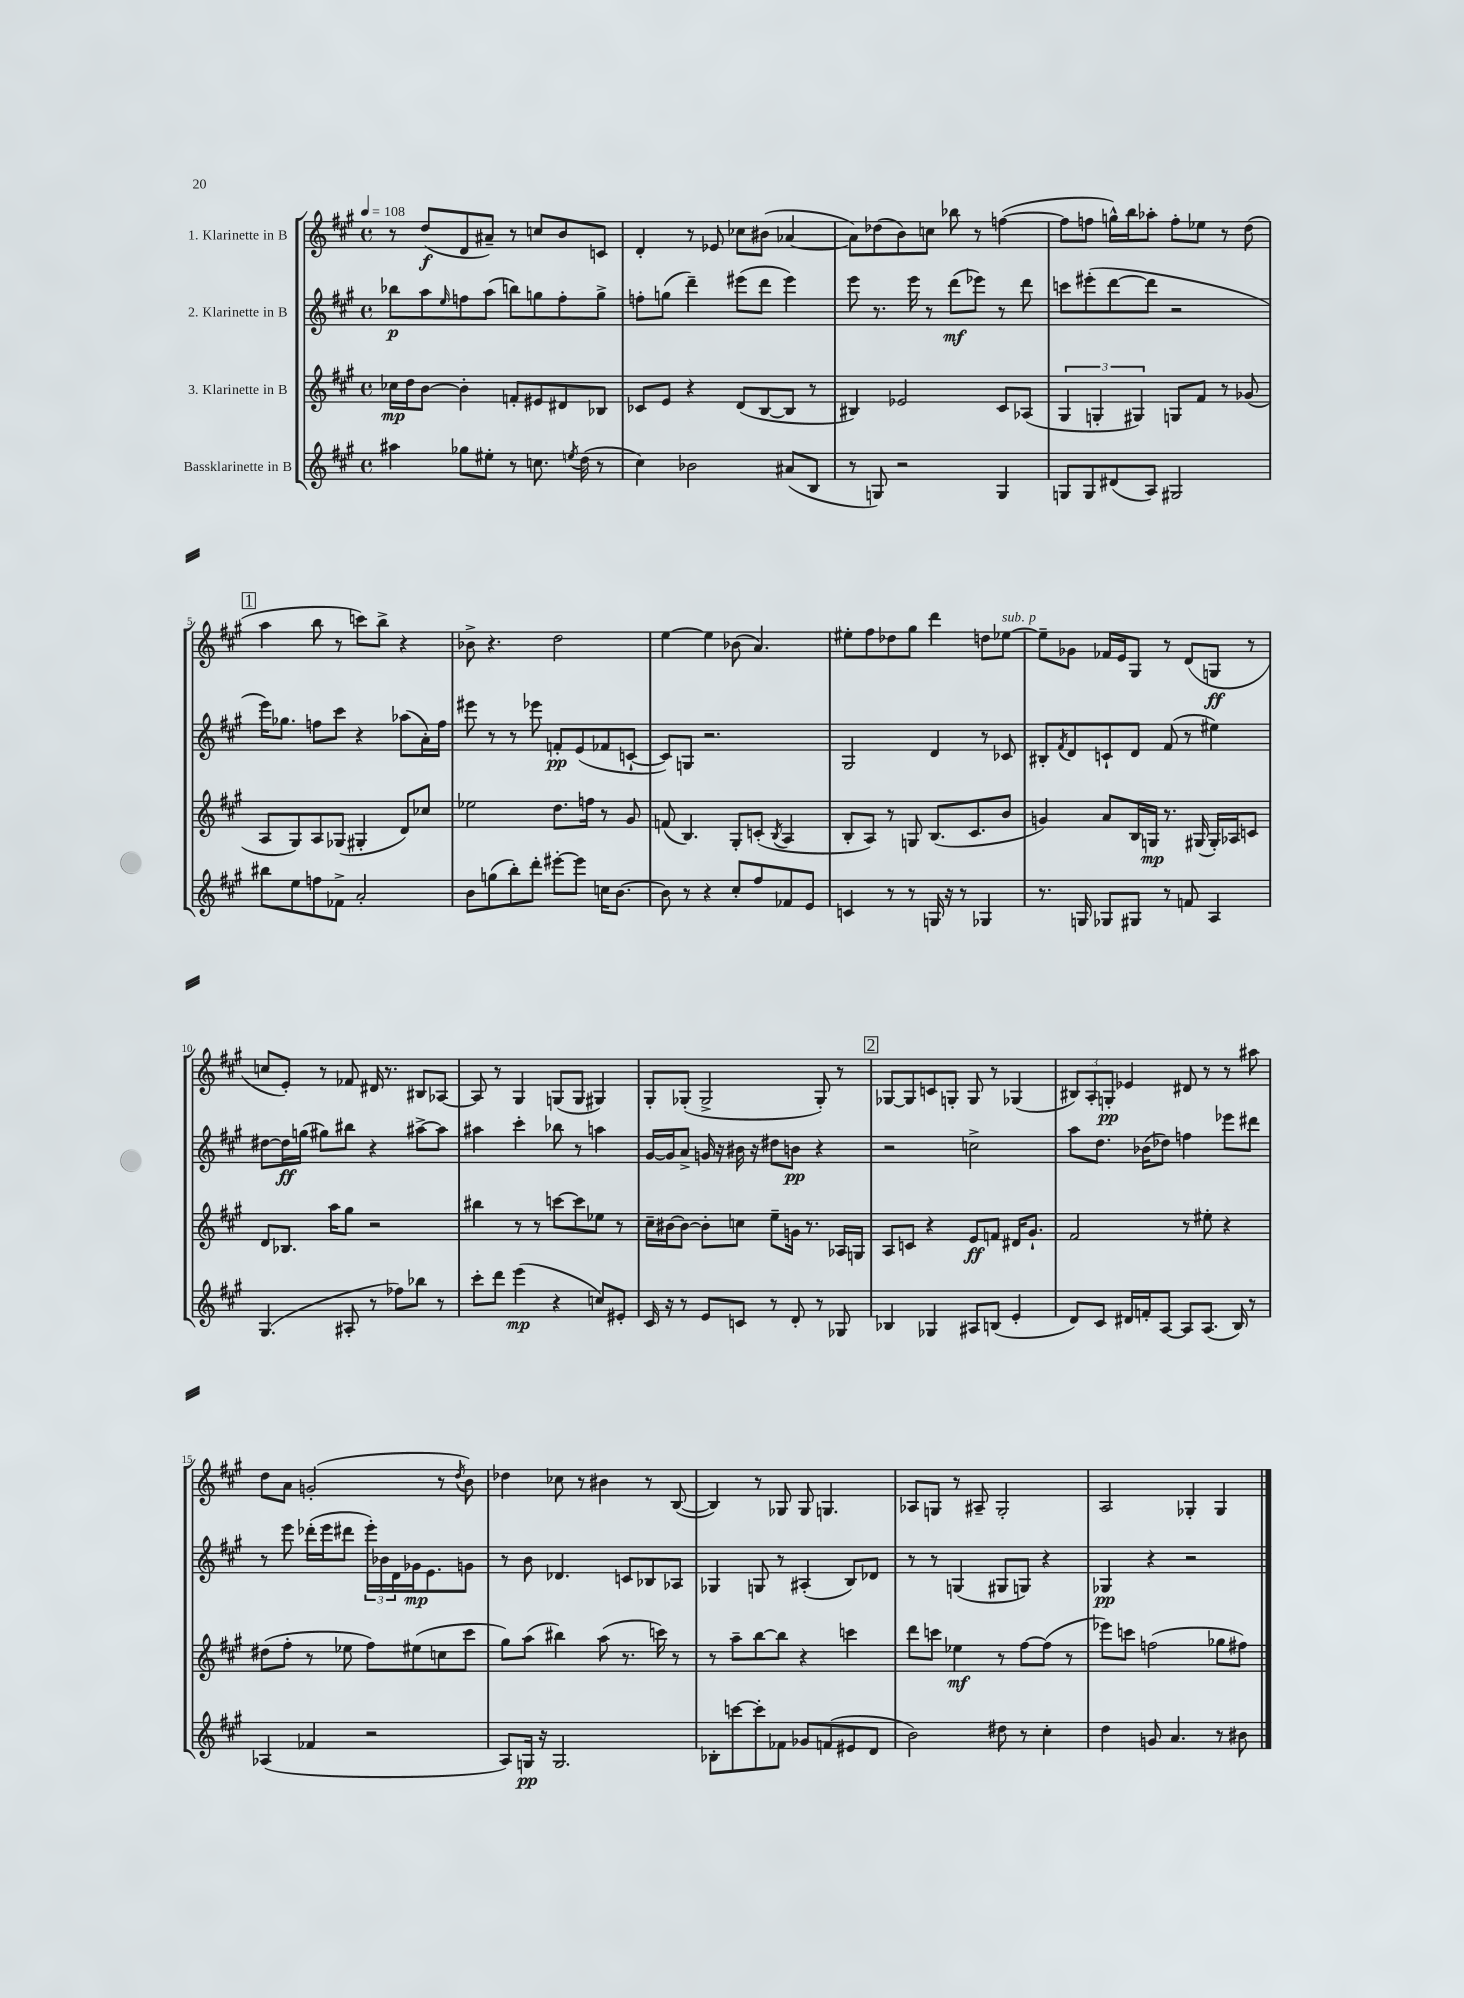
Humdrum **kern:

**kern	**kern	**kern	**kern
*staff4	*staff3	*staff2	*staff1
*clefG2	*clefG2	*clefG2	*clefG2
*k[f#c#g#]	*k[f#c#g#]	*k[f#c#g#]	*k[f#c#g#]
*M4/4	*M4/4	*M4/4	*M4/4
*met(c)	*met(c)	*met(c)	*met(c)
*MM108	*MM108	*MM108	*MM108
4aa#	16cc-	8bb-	8r
.	16dd	.	.
.	[8b	8aa	(8dd
.	.	16qqee	.
8gg-	4b']	8ff	8d
8ee#'	.	(8aa	8a#~)
8r	8f'	8bb)	8r
8.cc	8e#	8gg	8cc
.	8d#	8ff'	8b
8qee	.	.	.
(16dd	.	.	.
8r	8B-	8gg^	8c
=	=	=	=
4cc#)	8c-	8ff'	4d'
.	8e	(8gg	.
2b-	4r	4ddd~)	8r
.	.	.	8e-
.	(8d	(8eee#	8cc-
.	[8B	8ddd	(8b#
(8a#	8B]	4eee#)	[4a-
8B	8r	.	.
=	=	=	=
8r	4B#)	8eee	8a-])
8G)	.	8.r	(8dd-
2r	2e-	.	8b)
.	.	16eee	.
.	.	8r	8cc
.	.	(8ddd	8bb-
.	.	8eee-)	8r
4G	8c#	8r	([4ff
.	(8A-	8ddd	.
=	=	=	=
8G	6G#	8ccc	8ff]
8G	.	(8eee#'	8ff
.	6G'	.	.
(8d#	.	[8ddd	16gg^^)
.	.	.	16bb
.	6G#)	.	.
8A)	.	8ddd]	8aa-'
2G#	8G	2r	8ff'
.	8f#	.	8ee-
.	8r	.	8r
.	(8g-	.	(8dd
=	=	=	=
8bb#	8A	16eee)	4aa
.	.	8.gg-	.
8ee	8G#)	.	.
8ff	8A	8ff	8bb
8f-^	(8G-	8ccc#	8r
2a'	4G#'	4r	8ccc)
.	.	.	8bb^
.	8d)	(8aa-	4r
.	8cc-	16a')	.
.	.	16ff	.
=	=	=	=
8b	2ee-	8eee#	8b-^
(8gg	.	8r	4.r
8bb')	.	8r	.
8ddd'	.	8eee-	.
[8eee#'	8.dd	8f'	2dd
8eee#]	.	(8e	.
.	16ff	.	.
16cc	8r	8f-	.
[8.b	.	.	.
.	8g#	[8c`	.
=	=	=	=
8b]	(8f	8c])	[4ee
8r	4.B)	8G	.
4r	.	2.r	4ee]
8cc#'	8G#'	.	(8b-
8ff#	(8c'	.	4.a)
.	8qB	.	.
8f-	4A	.	.
8e	.	.	.
=	=	=	=
4c	8B'	2G#	8ee#'
.	8A)	.	8ff#
8r	8r	.	8dd-
8r	8G	.	8gg#
16G	(8.B	4d	4ddd
16r	.	.	.
8r	.	.	.
.	8.c#	.	.
4G-	.	8r	8dd
.	8b	8c-	[8ee-
=	=	=	=
8.r	4g)	8B#'	8ee-~]
.	.	8qf#	.
.	.	8d	8g-
16G	.	.	.
8G-	8a	8c`	16f-
.	.	.	16e
8G#	16B	8d	8G#
.	16G	.	.
8r	8.r	(8f#	8r
8f	.	8r	(8d
.	(16G#	.	.
4A	16G#')	4ee#)	8G
.	16A-	.	.
.	8c	.	8r
=	=	=	=
(4.G#	8d	[8dd#	8cc
.	8.B-	16dd#]	8e')
.	.	(16gg	.
.	.	8gg#)	8r
.	16aa	.	.
8A#'	8gg#	8bb#	8f-
8r	2r	4r	16d#
.	.	.	8.r
8ff-)	.	.	.
8bb-	.	[8aa#^	8B#
8r	.	8aa#]	[8A-
=	=	=	=
8ccc#'	4bb#	4aa#	8A-]
8ddd	.	.	8r
(4eee	8r	4ccc#'	4G#
.	8r	.	.
4r	[8ccc	8bb-	(8G
.	8ccc]	8r	8G
8cc)	8ee-	4aa	4G#)
8e#'	8r	.	.
=	=	=	=
16c#	16cc#~	[16g#	8G#'
16r	[16b#	16g#]	.
8r	8b#_	8a^	(8G-'
8e	8b#']	16g	2G-^
.	.	16r	.
8c	8cc	16b#	.
.	.	16r	.
8r	8ee~	8dd#	.
8d'	16g	8b	.
.	8.r	.	.
8r	.	4r	8G-')
8G-	16A-	.	8r
.	16G	.	.
=	=	=	=
4B-	8A	2r	[8G-
.	8c	.	8G-]
4G-	4r	.	8c
.	.	.	8G'
8A#	8e	2cc^	8G
(8B	8f	.	8r
4e'	16d#	.	(4G-
.	8.g#`	.	.
=	=	=	=
8d)	2f#	8aa	12B#)
.	.	.	12A'
8c#	.	8.dd	.
.	.	.	12G'
16d#	.	.	4e-
16f'	.	(16b-	.
[8A	.	8dd-)	.
8A]	8r	4ff	8d#
(8.A	8ee#'	.	8r
.	4r	8eee-	8r
16B)	.	.	.
8r	.	8ddd#	8aa#
=	=	=	=
(4A-	(8dd#	8r	8dd
.	8ff#'	8eee	8a
4f-	8r	(16ddd-'	(2g'
.	.	16eee	.
.	8ee-	8ddd#	.
2r	8ff#)	24eee')	.
.	.	24b-	.
.	.	24d	.
.	(8ee#	16g-	.
.	.	8.e	.
.	8cc	.	8r
.	.	.	8qdd
.	8ccc#	8g	8b)
=	=	=	=
8A)	8gg#)	8r	4dd-
16G	(8aa	8b	.
16r	.	.	.
2.G	4bb#)	4.d-	8cc-
.	.	.	8r
.	(8aa	.	4b#
.	8.r	8c	.
.	.	8B-	8r
.	16ccc)	.	.
.	8r	8A-	([8B
=	=	=	=
8B-'	8r	4G-	4B])
[8ccc	8aa~	.	.
8ccc']	[8bb	8G	8r
8f-	8bb]	8r	8G-
8g-	4r	(4A#'	8G-
(8f	.	.	4.G
8e#	4ccc	8B)	.
8d	.	8d-	.
=	=	=	=
2b)	8ddd	8r	8A-
.	8ccc	8r	8G
.	4ee-	(4G	8r
.	.	.	8A#~
8dd#	8r	8G#	2G'
8r	[8ff#	8G)	.
4cc#'	(8ff#]	4r	.
.	8r	.	.
=	=	=	=
4dd	8eee-)	4G-	2A
.	8ccc	.	.
8g	(2ff	4r	.
4.a	.	.	.
.	.	2r	4G-'
8r	8gg-	.	4G-
8b#	8ff#)	.	.
==	==	==	==
*-	*-	*-	*-
